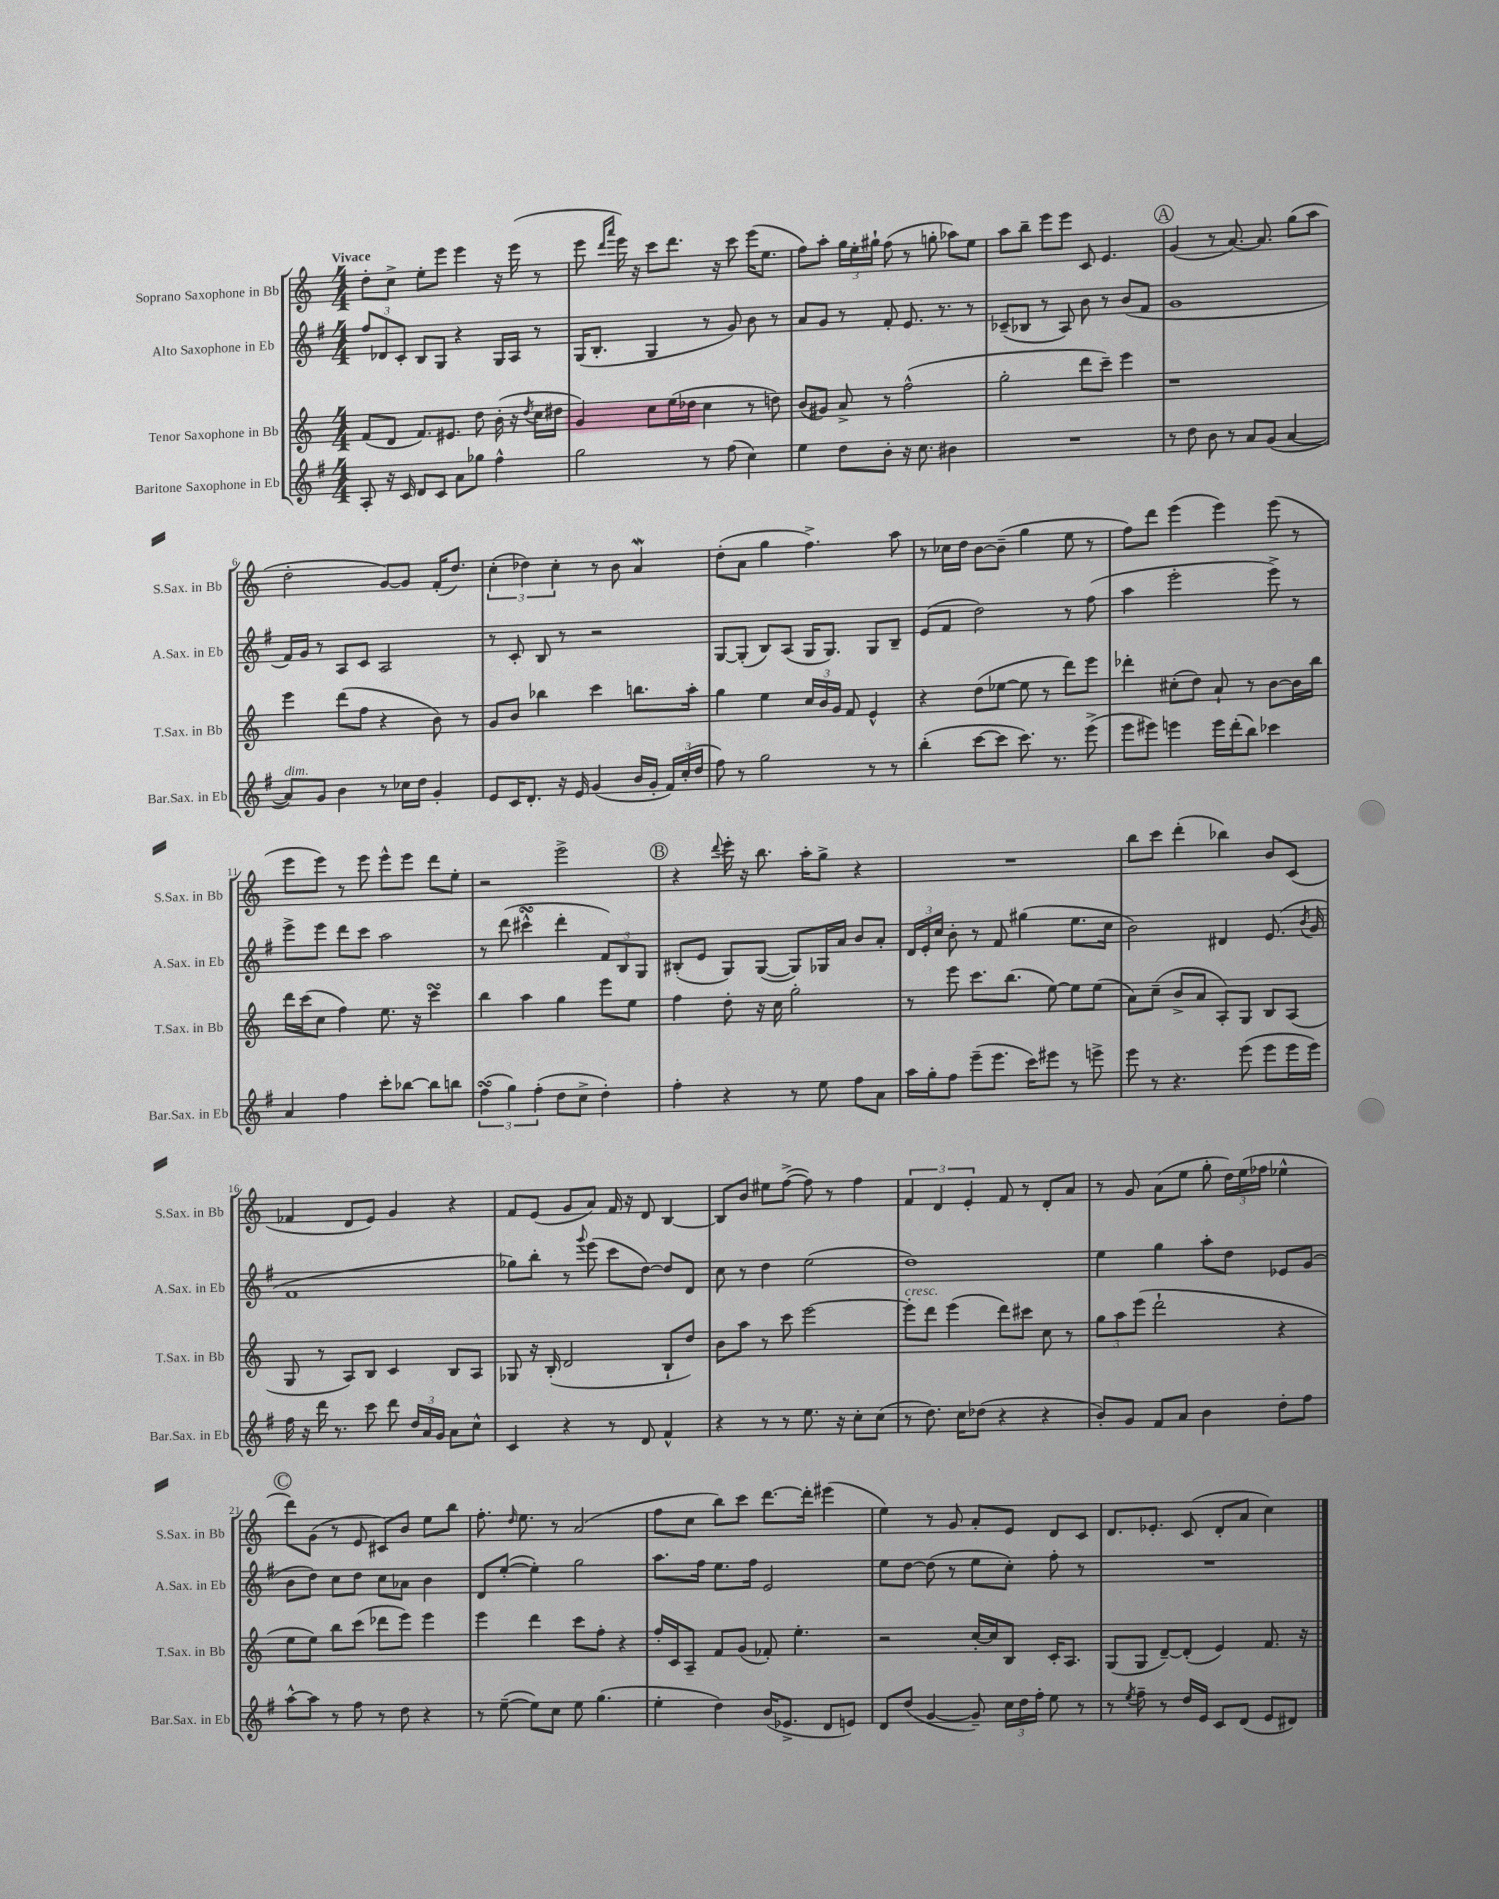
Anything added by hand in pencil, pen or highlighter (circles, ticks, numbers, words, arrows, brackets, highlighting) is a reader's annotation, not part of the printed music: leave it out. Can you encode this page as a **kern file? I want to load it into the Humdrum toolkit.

**kern	**kern	**kern	**kern
*part4	*part3	*part2	*part1
*staff4	*staff3	*staff2	*staff1
*I"Baritone Saxophone in Eb	*I"Tenor Saxophone in Bb	*I"Alto Saxophone in Eb	*I"Soprano Saxophone in Bb
*I'Bar.Sax. in Eb	*I'T.Sax. in Bb	*I'A.Sax. in Eb	*I'S.Sax. in Bb
*clefG2	*clefG2	*clefG2	*clefG2
*k[f#]	*k[]	*k[f#]	*k[]
*M4/4	*M4/4	*M4/4	*M4/4
=1	=1	=1	=1
!	!	!	!LO:TX:a:B:t=Vivace
8A'/	(8f/L	12ff#/L	8dd'\L
.	.	12d-X/	.
16r	8d/J	.	8cc^\J
.	.	12c'/J	.
16c/	.	.	.
8d/L	8.f/L)	8B/L	8ee'\L
8c/J	.	8G/J	8eee\J
.	8.e#X/J	.	.
8a\L	.	4r	4eee\
8gg-X\J	8dd\	.	.
4ff#^^\	(16b'\	16G/LL	16r
.	16r	16A/JJ	(16eee\
.	8qdd/	.	.
.	16cc\LL	8r	8r
.	16dd#X\JJ	.	.
=2	=2	=2	=2
2gg\	4g/)	(16G/KL	8eee\
.	.	8.B'/J	.
.	.	.	16qqddd/LL
.	.	.	16qqaaa/JJ
.	.	.	16eee\)
.	.	.	16r
.	8cc\L	4G/	8ccc\L
.	(16ee\L	.	8.ddd\J
.	16dd-X\JJ	.	.
8r	4cc\	8r	.
.	.	.	16r
(8ff#\	.	8g/)	8ccc\
4cc\)	8r	8b\	(16eee\KL
.	.	.	8.ee\J
.	8ddn\)	8r	.
=3	=3	=3	=3
4ee\	(8b/L	8a/L	8ff\L)
.	8g#X/J)	8g/J	8aa'\J
8dd\L	8a^/	8r	24gg\LL
.	.	.	24ee'\
.	.	.	24gg#X`\JJ
8b'\J	8r	8f#'/	(8ff\
16r	(2ff^^\	8.e/	8r
8.cc\	.	.	.
.	.	.	8ggn'\
.	.	8.r	.
4b#X\	.	.	8aa-X\L)
.	.	8r	8ee\J
=4	=4	=4	=4
1r	2gg'\	(8c-X~/L	8aa\L
.	.	8B-X/J	8bb~\J
.	.	8r	8eee\L
.	.	8A/)	8eee\J
.	8ddd\L	8b\	8c/
.	8ccc~\J)	8r	4.e/
.	4eee\	(8b/L	.
.	.	8f#/J	.
!!LO:REH:place=s1:t=A
=5	=5	=5	=5
8r	1r	1g	(4g/
8dd\	.	.	.
8b\	.	.	8r
8r	.	.	[8.a/)
8a/L	.	.	.
.	.	.	8.a/]
(8g/J	.	.	.
[4a/	.	.	(8gg\L
.	.	.	8aa\J
!!LO:LB:g=z
=6	=6	=6	=6
!LO:TX:a:i:t=dim.	!	!	!
8a/L])	4eee\	16f#/LL)	2dd'\
.	.	16g/JJ	.
8g/J	.	8r	.
4b\	(8ddd\L	8A/L	.
.	8ff\J	8c/J	.
8r	4r	2A/	[8g/L)
16cc-X\LL	.	.	8g/J]
16dd\JJ	.	.	.
4g'/	8b\)	.	(16f'/KL
.	.	.	8.dd/J)
.	8r	.	.
=7	=7	=7	=7
8e/L	8g/L	8r	(6cc'\
16c/K	8b/J	8c'/	.
.	.	.	6dd-X\)
8.d'/J	.	.	.
.	4bb-X\	8B/	.
.	.	.	6cc'\
16r	.	8r	.
16e/	.	.	.
(4g/	4ccc\	2r	8r
.	.	.	8b\
16b/LL	8.bbn\L	.	4aW/
16g'/JJ	.	.	.
24f#/LL)	.	.	.
(24cc'/	.	.	.
.	16aa'\Jk	.	.
24dd/JJ	.	.	.
=8	=8	=8	=8
8ff#\)	4gg\	[8G/L	(8dd'\L
8r	.	(8G'/J]	8a\J
2gg\	4ee\	8B/L)	4gg\
.	.	(8A/J	.
.	24cc/LL	16G/KL	4.ff^\)
.	24b/	.	.
.	.	8.G/J)	.
.	24g/JJ	.	.
.	8f/	.	.
8r	4e^^/	8G/L	.
8r	.	8B~/J	8aa\
=9	=9	=9	=9
(4bb'\	4r	(8e/L	8r
.	.	8f#/J	16cc-X\LL
.	.	.	16dd\JJ
[8ccc\L	(8dd\L	2dd\)	[8b\L
8ccc\J]	[8ee-X\J	.	(8b~\J]
8.ccc\)	8ee-\]	.	4gg\
.	8r	.	.
8.r	.	.	.
.	8ddd\L)	8r	8ee\
(8eee^\	8eee\J	(8ff#\	8r
=10	=10	=10	=10
8eee\L	4ddd-X'\	4aa\	8ff\L)
8eee#X\J)	.	.	8ddd\J
4eeen\	(8cc#X'\L	2eee'\	(4eee\
.	8dd\J)	.	.
16eee\LL	8a`/	.	4eee\)
(16ddd'\J	.	.	.
8bb\J)	8r	.	.
4ccc-X\	[8b\L	8eee^\)	(8eee\
.	16b\L]	8r	8r
.	16bb\JJ	.	.
!!LO:LB:g=z
=11	=11	=11	=11
4a/	16ddd\LL	8eee^\L	8eee\L
.	(16ccc\J	.	.
.	8cc\J	8eee\J	8eee\J)
4ff#\	4ff\)	8ddd\L	8r
.	.	8ccc\J	8eee\
8ccc'\L	8.ee\	2aa\	8eee^^\L
[8bb-X\J	.	.	8eee\J
.	16r	.	.
8bb-\L]	4cccsSSs\	.	8ddd\L
8bbn\J	.	.	8ee'\J
=12	=12	=12	=12
(6ff#sSsS\	4bb\	8r	2r
.	.	(8ddd\	.
6gg\)	.	.	.
.	4aa\	4ccc#XsSsS^^\	.
(6ff#'\	.	.	.
8dd\L	4gg\	4ddd'\	2eee^\
8cc^\J	.	.	.
4dd'\)	8eee\L	12f#/L)	.
.	.	12B/	.
.	8ee\J	.	.
.	.	12G/J	.
!!LO:REH:place=s1:t=B
=13	=13	=13	=13
4ff#'\	4ff\	(8B#X'/L	4r
.	.	8e/J	.
.	.	.	8qqddd/
4r	8dd'\	8G/L)	16eee'\
.	.	.	16r
.	16r	([8G/J	8.bb\
.	16cc\	.	.
8r	2gg'\	8G/L])	.
.	.	.	16aa'\KL
8ee\	.	16G-X/L	8gg^\J
.	.	16a/JJ	.
8ff#\L	.	8b/L	4r
8a\J	.	8a'/J	.
=14	=14	=14	=14
16aa\LL	8r	24d/LL	1r
.	.	24e'/	.
16gg'\J	.	.	.
.	.	24cc/JJ	.
8ff#\J	8eee\	8b'\	.
(8eee~\L	8.ccc\L	8r	.
8.eee\J	.	8f#/	.
.	(8.bb\J	.	.
.	.	(4gg#X\	.
16ccc\KL)	.	.	.
8eee#X\J	[8ee\)	.	.
8r	8ee\L]	8.ee\L	.
8eeen^\	(8ee\J	.	.
.	.	16cc\Jk	.
=15	=15	=15	=15
8eee\	8a\L)	2b\)	8bb\L
8r	(8cc~\J	.	8ccc\J
4.r	8b^/L	.	(4ddd'\
.	8a/J	.	.
.	8A'/L)	4d#X/	4bb-X\)
(8eee\	8G/J	.	.
8eee\L	8B/L	(8.e/	8b/L
16eee\L	(8A/J	.	(8c/J
.	.	8qb/	.
16eee\JJ)	.	16g/	.
!!LO:LB:g=z
=16	=16	=16	=16
16ff#\	8G/	1f#	4f-X/
16r	.	.	.
16ddd\	8r	.	.
8.r	.	.	.
.	8A/L)	.	8d/L
8ccc\	8B/J	.	8e/J)
8ddd\	4c/	.	4g/
24dd/LL	.	.	.
24a/	.	.	.
24g/JJ	.	.	.
8a\L	8B/L	.	4r
8cc^^\J	8A/J	.	.
=17	=17	=17	=17
4c/	8G-X/	8gg-X\L)	8f/L
.	16r	8bb'\J	(8e/J
.	(16B'/	.	.
4r	2d/	8r	8g/L
.	.	8qqggg/	.
.	.	(8eee\	8a/J)
8r	.	8ccc\L	16f/
.	.	.	16r
8d/	.	[8dd\J)	8d/
4f#^^/	8B`/L	8dd/L]	[4B/
.	8dd/J)	8d/J	.
=18	=18	=18	=18
4r	8b\L	8cc\	8B/L]
.	8aa\J	8r	8b/J
8r	8r	4dd\	8ee#X\L
8r	8ccc\	.	([8ff^\J
8.ee\	[2eee\	(2ee\	8ff\])
.	.	.	8r
16r	.	.	.
8cc'\L	.	.	4ff\
(8cc\J	.	.	.
=19	=19	=19	=19
!	!LO:TX:a:i:t=cresc.	!	!
8r	8eee'\L]	1dd)	6f/
8.dd\)	8ddd\J	.	.
.	.	.	6d/
.	(4eee\	.	.
16cc\KL	.	.	.
.	.	.	6e'/
(8dd-X\J	.	.	.
4r	8ddd\L)	.	8f/
.	8ccc#X\J	.	8r
4r	8cc\	.	8d'/L
.	8r	.	8a/J
=20	=20	=20	=20
8b'/L)	12gg\L	4ee\	8r
.	12aa\	.	.
8g/J	.	.	8g/
.	(12eee\J	.	.
8f#/L	2ddd`\	4gg\	(8a\L
8a/J	.	.	8ee\J
4b\	.	8aa'\L	8gg'\
.	.	8dd\J	24dd\LL)
.	.	.	(24ee\
.	.	.	24ff-X\JJ
8dd'\L	4r	8e-X/L	4ee-X^^\
8ff#\J	.	(8g/J	.
!!LO:LB:g=z
!!LO:REH:place=s1:t=C
=21	=21	=21	=21
[8aa^^\L	8ee\L	8b\L	8ddd\L)
8aa\J]	8ee\J)	8dd\J)	(8g\J
8r	8bb\L	8cc\L	8r
8ff#\	(8ccc\J	8dd\J	8e/
8r	8ddd-X\L	8cc\L	8c#X/L)
8dd\	8eee\J)	8a-X\J	8b/J
4r	4eee\	4b\	8ee\L
.	.	.	8bb\J
=22	=22	=22	=22
8r	4eee\	8d/L	8.ff'\
([8ee~\	.	([8ee'/J	.
.	.	.	16qqdd/
.	.	.	8.ee\
8ee\L])	4ddd\	4ee'\])	.
8cc\J	.	.	8r
8ee\	8ccc\L	2gg\	(2a/
(4.gg\	8ff'\J	.	.
.	4r	.	.
=23	=23	=23	=23
4ee'\	16ff'/LL	8.aa\L	8ff\L
.	16c/J	.	.
.	8A~/J	.	8cc\J
.	.	16ff#\Jk	.
4dd\)	8f/L	8.ee\L	8bb\L)
.	(8g/J	.	8ccc\J
.	.	16ff#\Jk	.
(16b/KL	8f-X'/)	2e/	[8.ddd\L
8.e-X^/J	.	.	.
.	4.ee'\	.	.
.	.	.	16ddd'\Jk]
8d/L	.	.	(4eee#X\
8en/J)	.	.	.
=24	=24	=24	=24
8d/L	2r	8ee\L	4ee\)
(8dd/J	.	[8dd\J	.
[4g/	.	(8dd\]	8r
.	.	8r	8g/
8g~/])	[16cc'/LL	8ee\L	8a'/L
.	16cc/J]	.	.
24cc\LL	8B/J	8cc'\J)	8e/J
24dd\	.	.	.
24ff#'\JJ	.	.	.
8ee\	16c'/KL	8ff#'\	8d/L
.	8.A/J	.	.
8r	.	8r	8c/J
=25	=25	=25	=25
8r	(8G/L	1r	8.d/L
8qee/	.	.	.
8ff#~\	8G/J	.	.
.	.	.	8.e-X'/J
8r	[8d~/L)	.	.
16dd/LL	(8d'/J]	.	(8c/
16e/JJ	.	.	.
8c/L	4e/)	.	8d'/L
(8d/J	.	.	8a/J
8e/L	8.f/	.	4cc\)
8d#X/J)	.	.	.
.	16r	.	.
==	==	==	==
*-	*-	*-	*-
